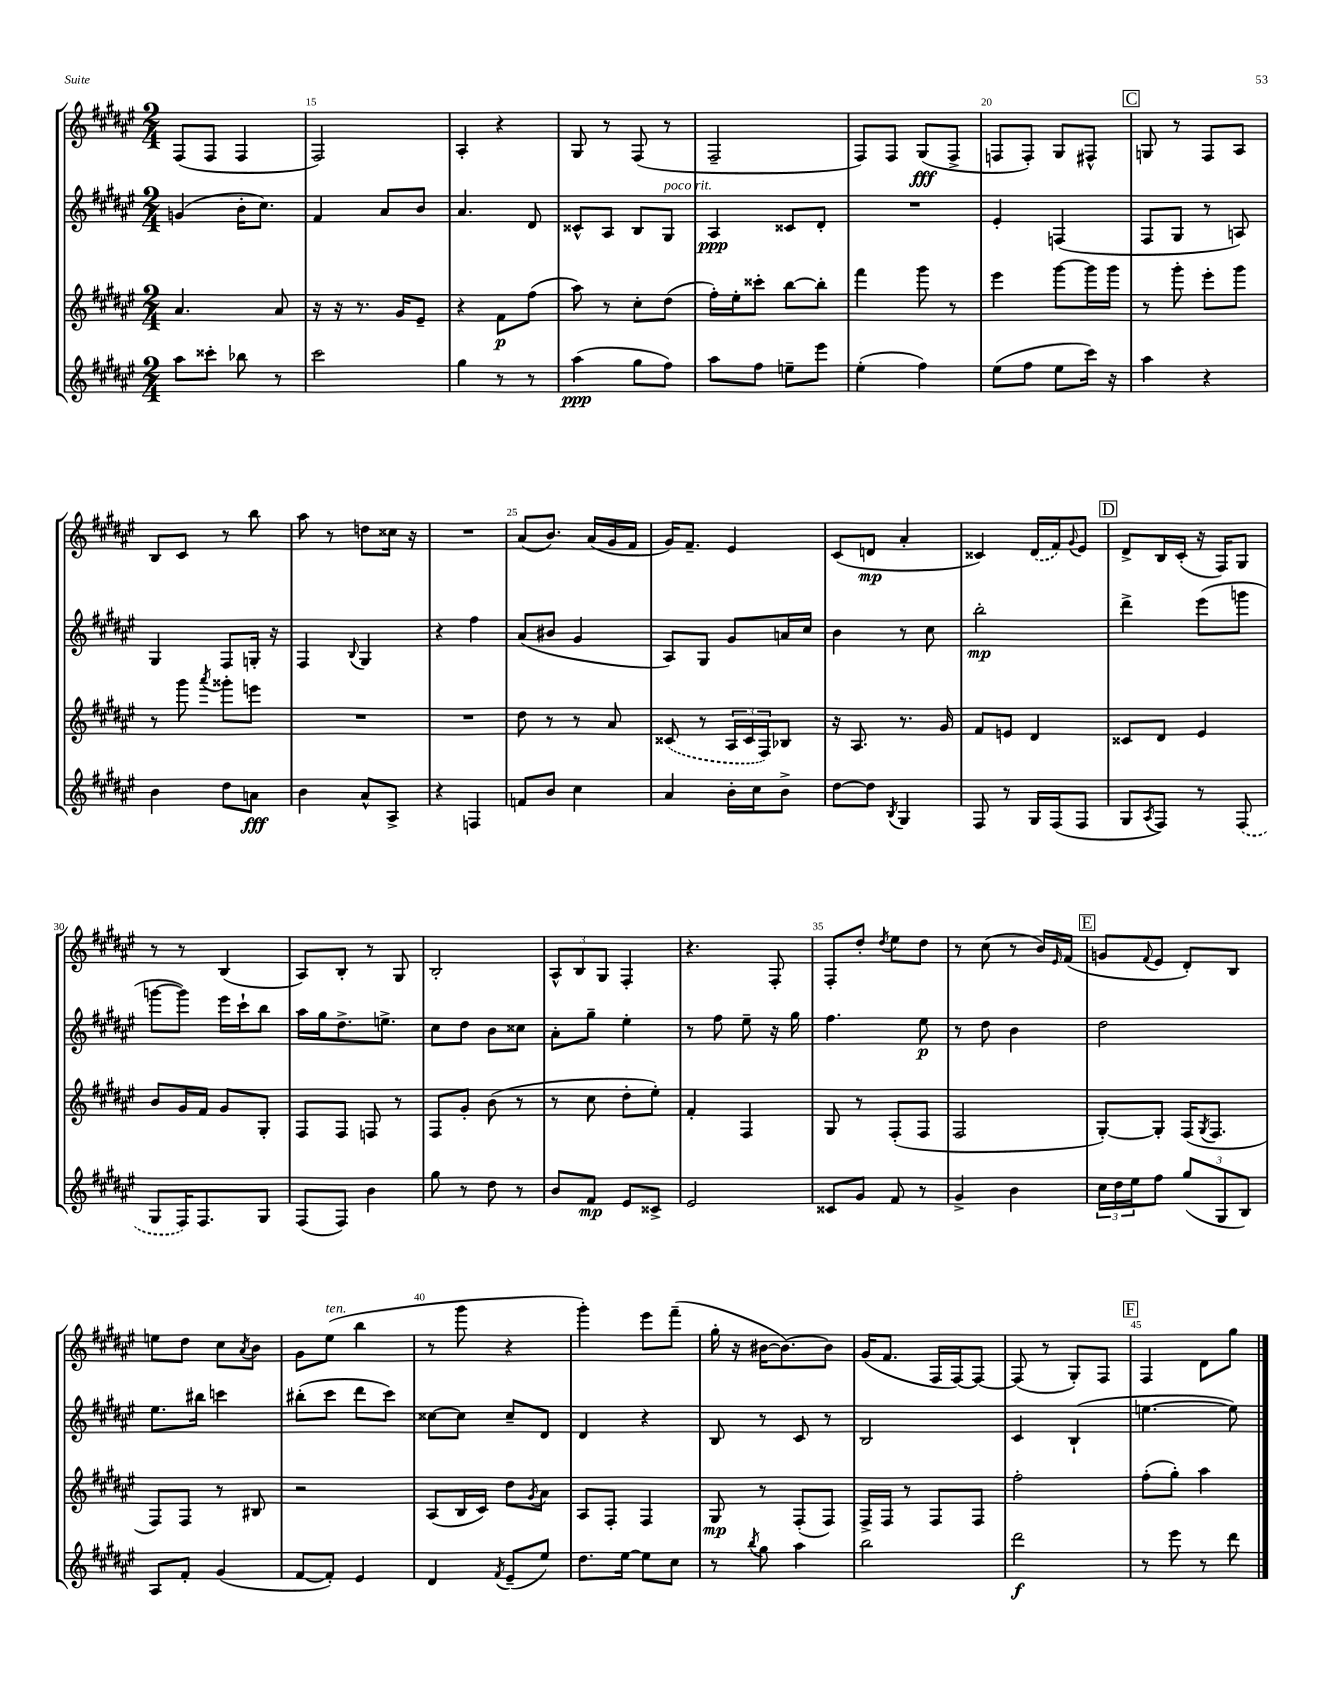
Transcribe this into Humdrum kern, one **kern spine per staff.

**kern	**kern	**kern	**kern
*staff4	*staff3	*staff2	*staff1
*clefG2	*clefG2	*clefG2	*clefG2
*k[f#c#g#d#a#e#]	*k[f#c#g#d#a#e#]	*k[f#c#g#d#a#e#]	*k[f#c#g#d#a#e#]
*M2/4	*M2/4	*M2/4	*M2/4
8aa#\L	4.a#/	(4g/	(8F#/L
8ccc##'\J	.	.	8F#/J
8bb-\	.	16b'\LK	4F#/
.	.	8.cc#\J)	.
8r	8a#/	.	.
=	=	=	=
2ccc#\	16r	4f#/	2F#/)
.	16r	.	.
.	8.r	.	.
.	.	8a#/L	.
.	16g#/LK	.	.
.	8e#~/J	8b/J	.
=	=	=	=
4gg#\	4r	4.a#/	4A#'/
8r	8f#\L	.	4r
8r	(8ff#\J	8d#/	.
=	=	=	=
(4aa#\	8aa#\)	8c##^^/L	8G#/
.	8r	8A#/J	8r
8gg#\L	8cc#'\L	8B/L	(8F#/
8ff#\J)	(8dd#\J	8G#/J	8r
=	=	=	=
8aa#\L	16ff#'\LL)	4A#/	2F#~/
.	16ee#'\J	.	.
8ff#\J	8ccc##'\J	.	.
8ee~\L	[8bb\L	8c##/L	.
8eee#\J	8bb'\]J	8d#'/J	.
=	=	=	=
(4ee#'\	4fff#\	2r	8F#/L)
.	.	.	8F#/J
4ff#\)	8ggg#\	.	(8G#/L
.	8r	.	8F#^/J
=	=	=	=
(8ee#\L	4eee#\	4e#'/	8F/L
8ff#\J	.	.	8F'/J)
8ee#\L	[8ggg#\L	(4F/	8G#/L
16ccc#\Jk)	16ggg#\]L	.	8F#^^/J
16r	16ggg#\JJ	.	.
=	=	=	=
4aa#\	8r	8F#/L	8G/
.	8ggg#'\	8G#/J	8r
4r	8eee#'\L	8r	8F#/L
.	8ggg#\J	8A/)	8A#/J
=	=	=	=
4b\	8r	4G#/	8B/L
.	8ggg#\	.	8c#/J
.	8qaaa#/	.	.
8dd#\L	8ggg##'\L	8F#/L	8r
8a\J	8eee\J	16G'/Jk	8bb\
.	.	16r	.
=	=	=	=
4b\	2r	4F#/	8aa#\
.	.	.	8r
.	.	8qqB/	.
8a#^^/L	.	4G#/	8dd\L
8A#^/J	.	.	16cc##\Jk
.	.	.	16r
=	=	=	=
4r	2r	4r	2r
4F/	.	4ff#\	.
=	=	=	=
8f/L	8dd#\	(8a#/L	(8a#/L
8b/J	8r	8b#/J	8.b/J)
4cc#\	8r	4g#/	.
.	.	.	(16a#/LL
.	8a#/	.	16g#/
.	.	.	16f#/JJ
=	=	=	=
4a#/	(8c##/	8A#/L)	16g#/LK)
.	.	.	8.f#~/J
.	8r	8G#/J	.
16b'\LL	24A#/LL	8g#/L	4e#/
.	24c##/	.	.
16cc#\J	.	.	.
.	24F#/J)	.	.
8b^\J	8B-/J	16a/L	.
.	.	16cc#/JJ	.
=	=	=	=
[8dd#\L	16r	4b\	(8c#/L
.	8.A#/	.	.
8dd#\]J	.	.	8d/J
8qB/	.	.	.
4G#/	8.r	8r	4a#'/
.	.	8cc#\	.
.	16g#/	.	.
=	=	=	=
8F#/	8f#/L	2bb'\	4c##/)
8r	8e/J	.	.
16G#/LL	4d#/	.	(16d#/LL
(16F#/J	.	.	16f#/J)
.	.	.	8qqg#/
8F#/J	.	.	8e#/J
=	=	=	=
8G#/L	8c##/L	4ddd#^\	8d#^/L
8qA#/	.	.	.
8F#/J)	8d#/J	.	16B/L
.	.	.	(16c#'/JJ
8r	4e#/	(8eee#\L	16r
.	.	.	16F#/LK)
(8F#/	.	8ggg\J	8G#/J
=	=	=	=
8G#/L	8b/L	[8ggg\L	8r
16F#/K)	16g#/L	8ggg\]J)	8r
8.F#/	16f#/JJ	.	.
.	8g#/L	16eee#\LL	(4B/
.	.	16ccc#`\J	.
8G#/J	8G#'/J	8bb\J	.
=	=	=	=
(8F#/L	8F#/L	16aa#\LL	8A#/L)
.	.	16gg#\J	.
8F#/J)	8F#/J	8.dd#^\	8B'/J
4b\	8F/	.	8r
.	.	8.ee^\J	.
.	8r	.	8G#/
=	=	=	=
8gg#\	8F#/L	8cc#\L	2B'/
8r	8g#'/J	8dd#\J	.
8dd#\	(8b\	8b\L	.
8r	8r	8cc##\J	.
=	=	=	=
8b/L	8r	8a#'\L	12A#^^/L
.	.	.	12B/
8f#/J	8cc#\	8gg#~\J	.
.	.	.	12G#/J
8e#/L	8dd#'\L	4ee#'\	4F#'/
8c##^/J	8ee#'\J)	.	.
=	=	=	=
2e#/	4f#'/	8r	4.r
.	.	8ff#\	.
.	4F#/	8ee#~\	.
.	.	16r	8F#'/
.	.	16gg#\	.
=	=	=	=
8c##/L	8G#/	4.ff#\	8F#'/L
8g#/J	8r	.	8dd#'/J
.	.	.	8qdd#/
8f#/	(8F#'/L	.	8ee#\L
8r	8F#/J	8ee#\	8dd#\J
=	=	=	=
4g#^/	2F#/	8r	8r
.	.	8dd#\	(8cc#\
4b\	.	4b\	8r
.	.	.	16b/LL)
.	.	.	16qqe#/
.	.	.	(16f#/JJ
=	=	=	=
24cc#\LL	[8G#'/L)	2dd#\	8g/L
24dd#\	.	.	.
24ee#\J	.	.	.
.	.	.	8qqf#/
8ff#\J	8G#'/]J	.	8e#/J
(12gg#/L	(16F#/LK	.	8d#'/L)
.	8qG#/	.	.
.	8.F#/J	.	.
12G#/	.	.	.
.	.	.	8B/J
12B/J)	.	.	.
=	=	=	=
8A#/L	8F#/L)	8.ee#\L	8ee\L
8f#'/J	8F#/J	.	8dd#\J
.	.	16bb#\Jk	.
(4g#/	8r	4ccc\	8cc#\L
.	.	.	8qa#/
.	8B#/	.	8b\J
=	=	=	=
[8f#/L	2r	(8bb#'\L	8g#\L
8f#'/]J)	.	8ccc#\J	(8ee#\J
4e#/	.	8ddd#\L	4bb\
.	.	8ccc#\J)	.
=	=	=	=
4d#/	(8A#/L	[8cc##\L	8r
.	16B/L	8cc##\]J	8ggg#\
.	16c#/JJ)	.	.
8qf#/	.	.	.
(8e#~/L	8dd#\L	8cc##~/L	4r
.	8qg#/	.	.
8ee#/J)	8a#\J	8d#/J	.
=	=	=	=
8.dd#\L	8A#/L	4d#/	4ggg#'\)
.	8F#'/J	.	.
[16ee#\Jk	.	.	.
8ee#\]L	4F#/	4r	8eee#\L
8cc#\J	.	.	(8fff#~\J
=	=	=	=
8r	8G#/	8B/	16gg#'\
.	.	.	16r
8qbb/	.	.	.
8gg#\	8r	8r	[16b#\LK
.	.	.	8.b#\_)
4aa#\	(8F#'/L	8c#/	.
.	8F#/J)	8r	8b#\]J
=	=	=	=
2bb\	16F#^/LL	2B/	(16g#/LK
.	16F#/JJ	.	8.f#/J
.	8r	.	.
.	8F#/L	.	16F#/LL
.	.	.	[16F#/J)
.	8F#/J	.	8F#/_J
=	=	=	=
2ddd#\	2ff#'\	4c#/	(8F#/]
.	.	.	8r
.	.	(4B`/	8G#'/L)
.	.	.	8F#/J
=	=	=	=
8r	(8ff#'\L	[4.ee\	4F#/
8eee#\	8gg#'\J)	.	.
8r	4aa#\	.	8d#\L
8ddd#\	.	8ee\])	8gg#\J
==	==	==	==
*-	*-	*-	*-
